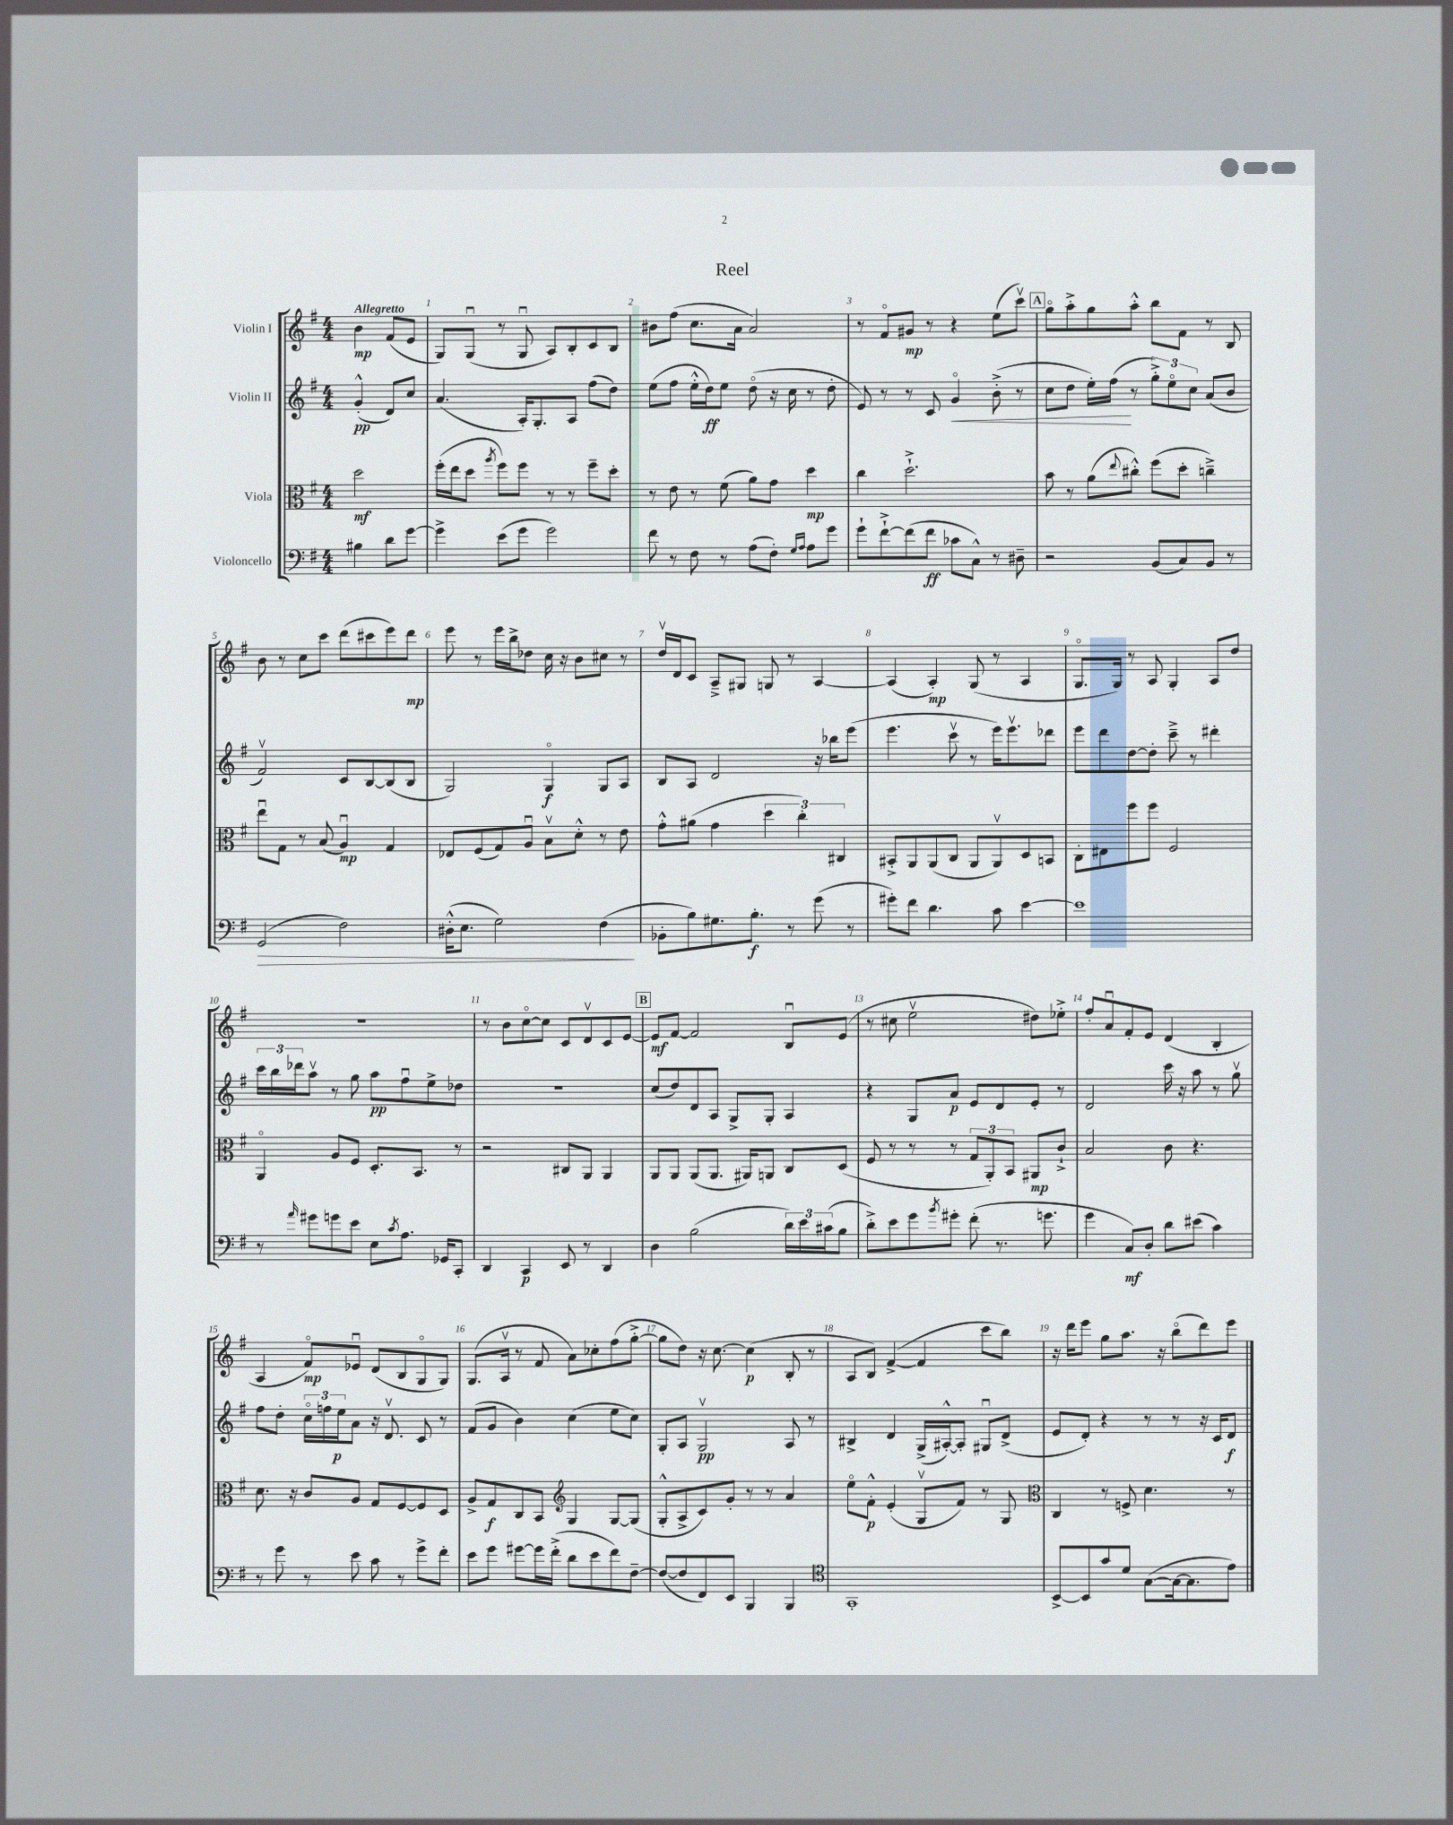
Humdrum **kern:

**kern	**dynam	**kern	**dynam	**kern	**dynam	**kern	**dynam
*part4	*part4	*part3	*part3	*part2	*part2	*part1	*part1
*staff4	*staff4	*staff3	*staff3	*staff2	*staff2	*staff1	*staff1
*I"Violoncello	*	*I"Viola	*	*I"Violin II	*	*I"Violin I	*
*clefF4	*	*clefC3	*	*clefG2	*	*clefG2	*
*k[f#]	*	*k[f#]	*	*k[f#]	*	*k[f#]	*
*M4/4	*	*M4/4	*	*M4/4	*	*M4/4	*
=	=	=	=	=	=	=	=
!	!	!	!	!	!	!LO:TX:a:B:t=Allegretto	!
4B#X\	.	2dd\	mf	(4g'^^/	pp	4b\	mp
8d\L	.	.	.	8d/L)	.	(8f#/L	.
[8g\J	.	.	.	8cc/J	.	8e/J	.
=1	=1	=1	=1	=1	=1	=1	=1
4g^\]	.	(16ff#'\LL	.	(4.a/	.	8G/L)	.
.	.	16ee\J	.	.	.	.	.
.	.	8dd\J	.	.	.	(8Gu/J	.
.	.	8qaa/	.	.	.	.	.
(8e\L	.	8ff#\L)	.	.	.	8r	.
8g\J	.	8ff#\J	.	16A'/KL)	.	8Gu/	.
.	.	.	.	8.G'/	.	.	.
2g\)	.	8r	.	.	.	8A/L)	.
.	.	8r	.	8A/J	.	8B'/	.
.	.	8ff#~\L	.	(8ff#\L	.	8c/	.
.	.	8dd'\J	.	8dd\J)	.	8B/J	.
=2	=2	=2	=2	=2	=2	=2	=2
8f#\	.	8r	.	(8ee\L	.	8b#X\L	.
8r	.	8e\	.	8ff#\J	.	(8ff#\J	.
8F#\	.	8r	.	16ee'^^\LL	.	8.cc\L	.
.	.	.	.	16dd\J)	ff	.	.
8r	.	(8f#\	.	8ee\J	.	.	.
.	.	.	.	.	.	16a\Jk	.
(8A\L	.	8a\L)	.	(8dd\	.	2a/)	.
8F#'\J)	.	8g\J	.	16r	.	.	.
.	.	.	.	16cc\	.	.	.
16qqG/LL	.	.	.	.	.	.	.
16qqA/JJ	.	.	.	.	.	.	.
8A\L	.	4dd\	mp	8r	.	.	.
8g\J	.	.	.	8dd'\	.	.	.
=3	=3	=3	=3	=3	=3	=3	=3
8g`\L	.	4cc\	.	8e/)	.	8r	.
[8f#`^\	.	.	.	8r	.	8f#/L	.
(8f#\]	.	2.dd`^\	.	8r	.	8g#X/J	mp
8f#\J	ff	.	.	8c/	.	8r	.
!	!	!	!	!	!LO:HP:b	!	!
8c-X\L	.	.	.	4g/	<	4r	.
8C^^\J)	.	.	.	.	.	.	.
8r	.	.	.	(8b'^\	.	(8ee\L	.
8D#X~\	.	.	.	8r	.	8cccv\J)	.
!!LO:REH:place=s1:t=A
=4	=4	=4	=4	=4	=4	=4	=4
2r	.	8b\	.	8cc\L	.	8gg\L	.
.	.	8r	.	8dd\J	.	8aa'^\	.
.	.	(8a\L	.	16ee'\LL)	.	8gg\	.
.	.	.	.	(16ff#\JJ	.	.	.
.	.	8qqee/	.	.	.	.	.
.	.	8cc#X'^^\J)	.	8r	[	8aa'^^\J	.
(8BB/L	.	(8ff#\L	.	12gg'^\L)	.	8bb\L	.
.	.	.	.	12ee\	.	.	.
8C/)	.	8dd'\J	.	.	.	8f#\J	.
.	.	.	.	12cc\J	.	.	.
8BB/J	.	4ccn~^\)	.	(8a/L	.	8r	.
8r	.	.	.	8b/J	.	8B/	.
!!LO:LB:g=z
=5	=5	=5	=5	=5	=5	=5	=5
!	!LO:HP:b	!	!	!	!	!	!
(2GG/	>	8eeu\L	.	2f#v/)	.	8b\	.
.	.	8G\J	.	.	.	8r	.
.	.	8r	.	.	.	8cc\L	.
.	.	(8B/	.	.	.	8ccc\J	.
2F#\)	.	4Au/)	mp	8c/L	.	(8ddd\L	.
.	.	.	.	[8B/	.	8ccc#X\	.
.	.	4G/	.	(8B/]	.	8eee\)	.
.	.	.	.	8B/J	.	8ddd\J	mp
=6	=6	=6	=6	=6	=6	=6	=6
(16D#X'^^\KL	.	8E-X/L	.	2G/)	.	8eee\	.
8.E\J	.	.	.	.	.	.	.
.	.	(8F#/	.	.	.	8r	.
2G\)	.	8G/)	.	.	.	16eee\LL	.
.	.	.	.	.	.	16bb^\J	.
.	.	8Au/J	.	.	.	8dd-X\J	.
.	.	8Bv\L	.	4G/	f	16cc\	.
.	.	.	.	.	.	16r	.
.	.	8d'^^\J	.	.	.	8b\L	.
(4F#\	.	8r	.	8G/L	.	8cc#X\J	.
.	.	8e\	.	8A/J	.	8r	.
.	]	.	.	.	.	.	.
=7	=7	=7	=7	=7	=7	=7	=7
8BB-X'\L	.	8g'^^\L	.	8B/L	.	16ddv/LL	.
.	.	.	.	.	.	16d/J	.
8B\)	.	(8a#X\J	.	8A/J	.	8c/J	.
8.G#X\	.	4g\	.	2d/	.	8A~^/L	.
.	.	.	.	.	.	8G#X/J	.
8.B'\J	f	.	.	.	.	.	.
.	.	6dd\	.	.	.	8Gn/	.
8r	.	.	.	.	.	8r	.
.	.	6cc'\)	.	.	.	.	.
(8g\	.	.	.	16r	.	[4A/	.
.	.	.	.	16bb-X\KL	.	.	.
.	.	6C#X/	.	.	.	.	.
8r	.	.	.	(8eee\J	.	.	.
=8	=8	=8	=8	=8	=8	=8	=8
8g#X'\L)	.	8BB#X'^/L	.	4.eee\	.	(4A/]	.
8f#\J	.	8AA/	.	.	.	.	.
4.d\	.	(8AA/	.	.	.	4A'/)	mp
.	.	8C/J	.	8cccv\	.	.	.
.	.	8AA/L	.	8r	.	(8G/	.
8c\	.	8AAv/)	.	16eee\KL)	.	8r	.
.	.	.	.	8.eeev\	.	.	.
[4e\	.	8D/	.	.	.	4A/	.
.	.	8BBn/J	.	8ddd-X\J	.	.	.
=9	=9	=9	=9	=9	=9	=9	=9
1e]	.	8C'\L	.	8eee\L	.	8.G/L	.
.	.	8E#X\	.	8ddd\	.	.	.
.	.	.	.	.	.	16G/Jk)	.
.	.	8ff#\	.	[8dd\	.	8r	.
.	.	8ff#\J	.	8dd'\J]	.	8A/	.
.	.	2F#/	.	8ccc~^\	.	4G'/	.
.	.	.	.	8r	.	.	.
.	.	.	.	4ddd#X'\	.	8A/L	.
.	.	.	.	.	.	8dd/J	.
!!LO:LB:g=z
=10	=10	=10	=10	=10	=10	=10	=10
8r	.	4AA/	.	24ccc\LL	.	1r	.
.	.	.	.	24bb\	.	.	.
.	.	.	.	24ddd-X\J	.	.	.
16qqa/	.	.	.	.	.	.	.
8g#X\L	.	.	.	8aav\J	.	.	.
8gn\	.	8A/L	.	8r	.	.	.
8e\J	.	8F#/J	.	8gg\	.	.	.
8E\L	.	8.D'/L	.	8aa\L	pp	.	.
8qc/	.	.	.	.	.	.	.
8.A\J	.	.	.	8ff#u\	.	.	.
.	.	8.BB/J	.	.	.	.	.
.	.	.	.	8ee^\	.	.	.
16GG-X/KL	.	.	.	.	.	.	.
8CC'/J	.	8r	.	8dd-X\J	.	.	.
=11	=11	=11	=11	=11	=11	=11	=11
4DD/	.	2r	.	1r	.	8r	.
.	.	.	.	.	.	8b\L	.
4CC/	p	.	.	.	.	[8cc\	.
.	.	.	.	.	.	8cc\J]	.
8EE/	.	8C#X/L	.	.	.	8c/L	.
8r	.	8AA/J	.	.	.	8dv/	.
4DD/	.	4AA/	.	.	.	8c/	.
.	.	.	.	.	.	[8e/J	.
!!LO:REH:place=s1:t=B
=12	=12	=12	=12	=12	=12	=12	=12
4D\	.	8AA/L	.	(8cc/L	.	8e/L]	mf
.	.	8AA/J	.	8dd/)	.	[8f#/J	.
(2B\	.	(8AA/L	.	8d/	.	2f#/]	.
.	.	8.AA/J	.	8A/J	.	.	.
.	.	.	.	8G^/L	.	.	.
.	.	16AA#X/KL)	.	.	.	.	.
.	.	8AAn/J	.	8G'/J	.	.	.
24d\LL)	.	8C/L	.	4A/	.	8Bu/L	.
24e\	.	.	.	.	.	.	.
(24c#X\J	.	.	.	.	.	.	.
8B\J	.	(8D/J	.	.	.	(8e/J	.
=13	=13	=13	=13	=13	=13	=13	=13
8d'^\L)	.	8F#/	.	4r	.	8r	.
8e\	.	8r	.	.	.	8cc#X\	.
8g\	.	8r	.	8G/L	.	2eev\	.
8qb/	.	.	.	.	.	.	.
8g#X'\J	.	8r	.	8a/J	p	.	.
(8f#'\	.	12G/L	.	8e/L	.	.	.
.	.	12AA'/)	.	.	.	.	.
8.r	.	.	.	8d/	.	.	.
.	.	12BB/J	.	.	.	.	.
.	.	8AA#X/L	mp	8e'/J	.	8dd#X\L)	.
8.gn\	.	.	.	.	.	.	.
.	.	8c`^/J	.	8r	.	8ee-X'^\J	.
=14	=14	=14	=14	=14	=14	=14	=14
4g\	.	2B/	.	2d/	.	8ff#'/L	.
.	.	.	.	.	.	8au/	.
8C/L)	mf	.	.	.	.	8f#'/	.
8D'/J	.	.	.	.	.	8e/J	.
8d\L	.	8c\	.	16ccc\	.	(4d/	.
.	.	.	.	16r	.	.	.
(8e#X\J	.	4.r	.	8aa\	.	.	.
4c\)	.	.	.	8r	.	4B'/	.
.	.	.	.	8ggv\	.	.	.
!!LO:LB:g=z
=15	=15	=15	=15	=15	=15	=15	=15
8r	.	8.d\	.	8ff#\L	.	4A/	.
8g\	.	.	.	8dd'\J	.	.	.
.	.	16r	.	.	.	.	.
8r	.	8c/L	.	24cc\LL	.	8f#/L)	mp
.	.	.	.	24ffn\	.	.	.
.	.	.	.	24ee\J	p	.	.
8e\	.	8A/J	.	8a\J	.	8e-Xu/J	.
8c\	.	8G/L	.	16r	.	(8d/L	.
.	.	.	.	8.dv/	.	.	.
8r	.	[8F#/	.	.	.	8B/	.
8g^\L	.	8F#/]	.	8c/	.	8G/	.
8f#'\J	.	8D/J	.	8r	.	8G/J)	.
=16	=16	=16	=16	=16	=16	=16	=16
8e\L	.	8A^/L	.	(8f#/L	.	(8.G/L	.
8g\J	.	8G/	f	8g/J	.	.	.
.	.	.	.	.	.	16Av/Jk	.
[8g#X\L	.	8C/	.	4b\)	.	8r	.
16g#\L]	.	8BB/J	.	.	.	8f#/	.
(16f#'^\JJ	.	.	.	.	.	.	.
*	*	*clefG2	*	*	*	*	*
8d\L	.	4G/	.	(4cc\	.	8a\L)	.
8e\	.	.	.	.	.	8cc-X'\	.
8f#\)	.	[8G/L	.	8ee\L	.	(8ff#\	.
[8F#~\J	.	(8G/J]	.	8cc\J)	.	[8gg'^\J	.
=17	=17	=17	=17	=17	=17	=17	=17
(8F#/L_	.	8G'^^/L	.	8G'/L	.	8gg\L]	.
8F#/]	.	8A^/	.	8A/J	.	8dd\J)	.
8FF#/)	.	8c/)	.	2Gv/	pp	16r	.
.	.	.	.	.	.	[8.cc\	.
8EE/J	.	8g'/J	.	.	.	.	.
4BBB/	.	8r	.	.	.	(4cc\]	p
.	.	8r	.	.	.	.	.
4BBB/	.	4a/	.	8A/	.	8B'/	.
.	.	.	.	8r	.	8r	.
=18	=18	=18	=18	=18	=18	=18	=18
*clefC4	*	*	*	*	*	*	*
1GG'	.	8ee\L	.	4B#X^/	.	8A/L	.
.	.	8f#'^^\J	p	.	.	8B/J)	.
.	.	(4e'/	.	4d/	.	([4f#^/	.
.	.	8Gv/L	.	(16G^/LL	.	4f#/]	.
.	.	.	.	[16A#X'^^/J)	.	.	.
.	.	8f#/J)	.	8A#'/J]	.	.	.
.	.	8r	.	8G#Xu/L	.	8ccc\L	.
.	.	8G/	.	(8d^/J	.	8bb\J)	.
=19	=19	=19	=19	=19	=19	=19	=19
*	*	*clefC3	*	*	*	*	*
[8BB^/L	.	4C/	.	8e/L	.	16r	.
.	.	.	.	.	.	16ddd\KL	.
8BB/]	.	.	.	8d'/J)	.	8eee\J	.
8g/	.	8r	.	4r	.	8gg\L	.
8d/J	.	8Fn^/	.	.	.	8.aa\J	.
([8G\L	.	4.d\	.	8r	.	.	.
.	.	.	.	.	.	16r	.
16G\k_	.	.	.	8r	.	(8bb\L	.
8.G\]	.	.	.	.	.	.	.
.	.	.	.	16r	.	8ddd\)	.
.	.	.	.	16c/KL	.	.	.
8e\J)	.	8r	.	8d/J	f	8eee\J	.
==	==	==	==	==	==	==	==
*-	*-	*-	*-	*-	*-	*-	*-
